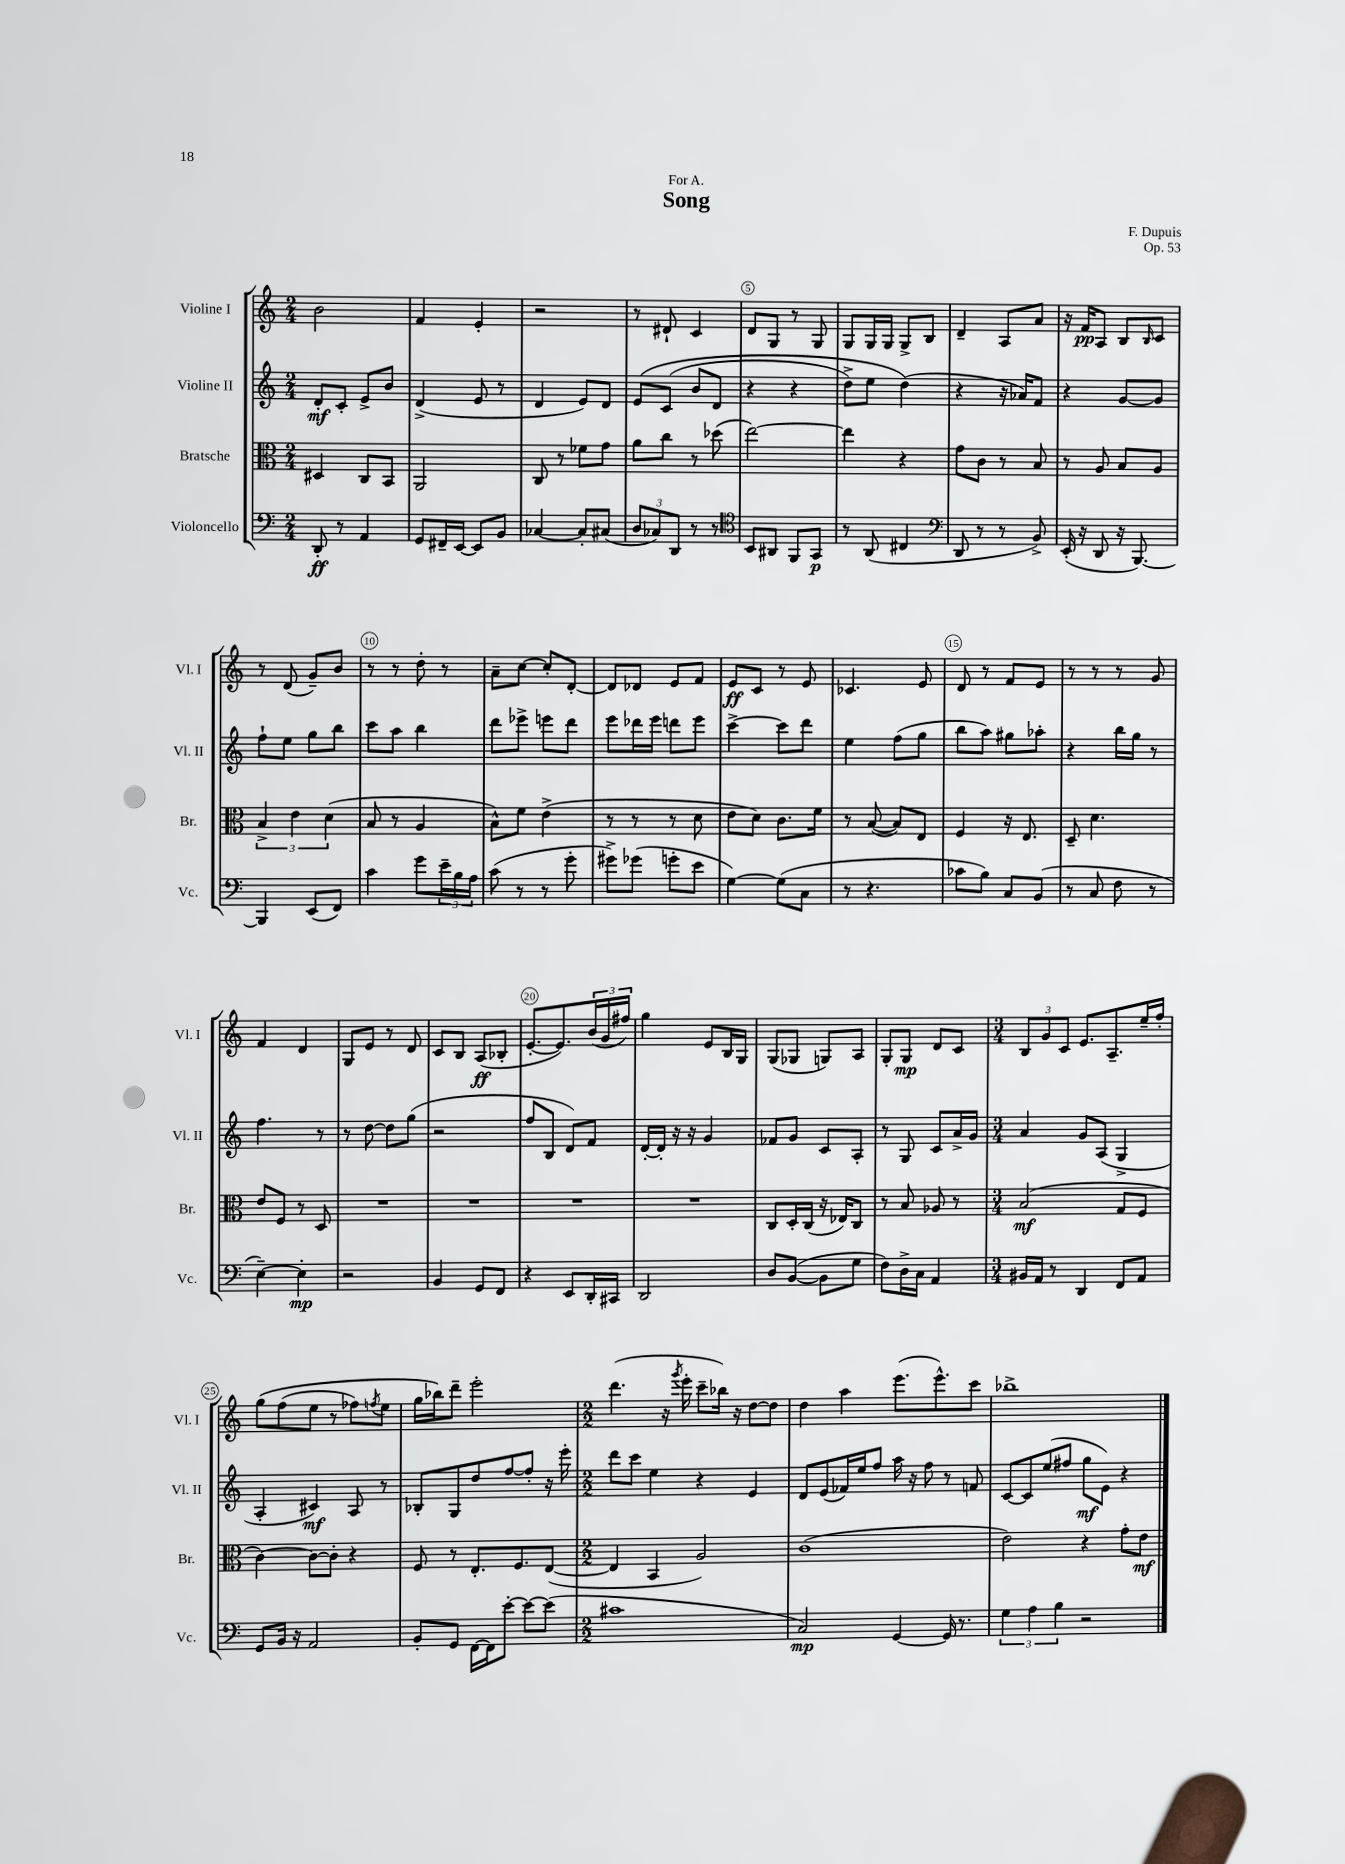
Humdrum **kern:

**kern	**kern	**kern	**kern
*staff4	*staff3	*staff2	*staff1
*clefF4	*clefC3	*clefG2	*clefG2
*k[]	*k[]	*k[]	*k[]
*M2/4	*M2/4	*M2/4	*M2/4
8DD'	4D#	8d'	2b
8r	.	8c'	.
4AA	8C	8e^	.
.	8BB	8b	.
=	=	=	=
8GG	2AA	(4d^	4f
16FF#~	.	.	.
[16EE	.	.	.
8EE]	.	8e	4e'
8BB	.	8r	.
=	=	=	=
[4C-	8C	4d	2r
.	8r	.	.
8C-']	8f-	8e)	.
(8C#	8g	8d	.
=	=	=	=
12D	8a	&(8e	8r
12C-)	.	.	.
.	8cc	(8c	8d#`
12DD	.	.	.
8r	8r	8b	4c
8r	(8dd-	8d	.
=	=	=	=
*clefC4	*	*	*
8BB	[2ee)	4r	8d
8AA#	.	.	8G
8FF	.	4r	8r
8GG	.	.	8G
=	=	=	=
8r	4ee]	8dd^)	8G
(8AA	.	8ee	16G
.	.	.	16G
4C#	4r	(4dd&)	8G^
.	.	.	8B
=	=	=	=
*clefF4	*	*	*
8DD	8g	4r	4d~
8r	8c	.	.
8r	8r	16r	8A
.	.	16a-)	.
8BB^)	8B	8f	8a
=	=	=	=
(16EE'	8r	4r	16r
16r	.	.	16f
8DD	8A	.	8A
16r	8B	[8g	8B
[8.BBB)	.	.	.
.	.	.	16qqB
.	8A	8g]	8c
=	=	=	=
4BBB]	6B^	8ff`	8r
.	.	8ee	(8d
.	6e	.	.
(8EE	.	8gg	8g~)
.	(6d	.	.
8FF)	.	8bb	8b
=	=	=	=
4c	8B	8ccc	8r
.	8r	8aa	8r
8g	4A	4bb	8dd'
24e~	.	.	8r
24B	.	.	.
24A	.	.	.
=	=	=	=
(8c	8B^^)	8ddd	8a~
8r	8f	8eee-^	[8cc
8r	(4e^	8eee	8cc']
8g'	.	8ddd	[8d'
=	=	=	=
8g#^)	8r	8eee	8d]
(8g-	8r	16ddd-	8d-
.	.	16eee	.
8g'	8r	8ddd	8e
8e	8d	8eee	8f
=	=	=	=
[4G)	8e	[4ccc^	8e
.	8d)	.	8c
(8G]	8.c	8ccc]	8r
8C	.	8ddd	8e
.	16f	.	.
=	=	=	=
8r	8r	4ee	4.c-
4.r	([8B	.	.
.	8B])	(8ff	.
.	8E	8gg	8e
=	=	=	=
8c-	4F	8bb	8d
8B)	.	8aa)	8r
8C	16r	8gg#	8f
.	8.E	.	.
(8BB	.	8aa-'	8e
=	=	=	=
8r	8D~	4r	8r
8C	4.d	.	8r
8F	.	16bb	8r
.	.	16gg	.
8r	.	8r	8g
=	=	=	=
[4E~)	8e	4.ff	4f
.	8F	.	.
4E']	8r	.	4d
.	8D	8r	.
=	=	=	=
2r	2r	8r	8G
.	.	[8dd	8e
.	.	8dd]	8r
.	.	(8gg	8d
=	=	=	=
4BB	2r	2r	8c
.	.	.	8B
8GG	.	.	(8A
8FF	.	.	8B-'
=	=	=	=
4r	2r	8ff	[8.e'
.	.	8B	.
.	.	.	8.e])
8EE	.	8d)	.
16DD'	.	8f	(24b
.	.	.	24g
16CC#	.	.	.
.	.	.	24ff#)
=	=	=	=
2DD	2r	[16d'	4gg
.	.	16d']	.
.	.	16r	.
.	.	16r	.
.	.	4g	8e
.	.	.	16B
.	.	.	16G
=	=	=	=
8D	8C	8f-	(8G
([8BB	16D'	8g	8G-
.	(16C	.	.
8BB]	16r	8c	8G)
.	16E-)	.	.
8G	8C	8A'	8A
=	=	=	=
8F)	8r	8r	8G'
16D^	8B	8G	8G
16C	.	.	.
4AA	8A-	8c	8d
.	8r	16a^	8c
.	.	16g	.
=	=	=	=
*M3/4	*M3/4	*M3/4	*M3/4
16BB#	(2B	4a	12B
16AA	.	.	.
.	.	.	12g
8r	.	.	.
.	.	.	12c
4DD	.	8g	8.e
.	.	(8A	.
.	.	.	8.A~
8FF	8G	4G^	.
8AA	8F	.	16ee~
.	.	.	16ff'
=	=	=	=
8GG	[4c)	4A'	&(8gg
16BB	.	.	(8ff
16r	.	.	.
2AA	8c_	4c#)	8ee
.	8c']	.	8r
.	4r	8A	8ff-)
.	.	.	8qff
.	.	8r	8ee
=	=	=	=
8BB'	8F	8B-'	16gg
.	.	.	16bb-&)
8GG	8r	8G	8ddd~
[16FF	8.E'	8dd	2eee'
16FF]	.	.	.
[8e'	.	[8ff	.
.	8.F	.	.
8e_	.	8ff']	.
(8e]	([8E	16r	.
.	.	16eee'	.
=	=	=	=
*M2/2	*M2/2	*M2/2	*M2/2
1c#	4E]	8ddd	(4.ddd
.	.	8ccc	.
.	4BB	4ee	.
.	.	.	16r
.	.	.	8qggg
.	.	.	16eee'
.	2A)	4r	8ccc~
.	.	.	16bb-)
.	.	.	16r
.	.	4e	[8dd
.	.	.	8dd]
=	=	=	=
2C)	(1c	8d	4dd
.	.	(8e	.
.	.	16f-)	4aa
.	.	16ee	.
.	.	8ff	.
[4GG	.	16aa	(8.eee
.	.	16r	.
.	.	8ff	.
.	.	.	8.eee^^)
16GG]	.	8r	.
8.r	.	.	.
.	.	8f	8ccc
=	=	=	=
6G	2e)	[8c	1bb-^
.	.	8c]	.
6A	.	.	.
.	.	(8ee	.
6B	.	.	.
.	.	8ff#	.
2r	4r	8gg	.
.	.	8e)	.
.	8g'	4r	.
.	8e	.	.
==	==	==	==
*-	*-	*-	*-
